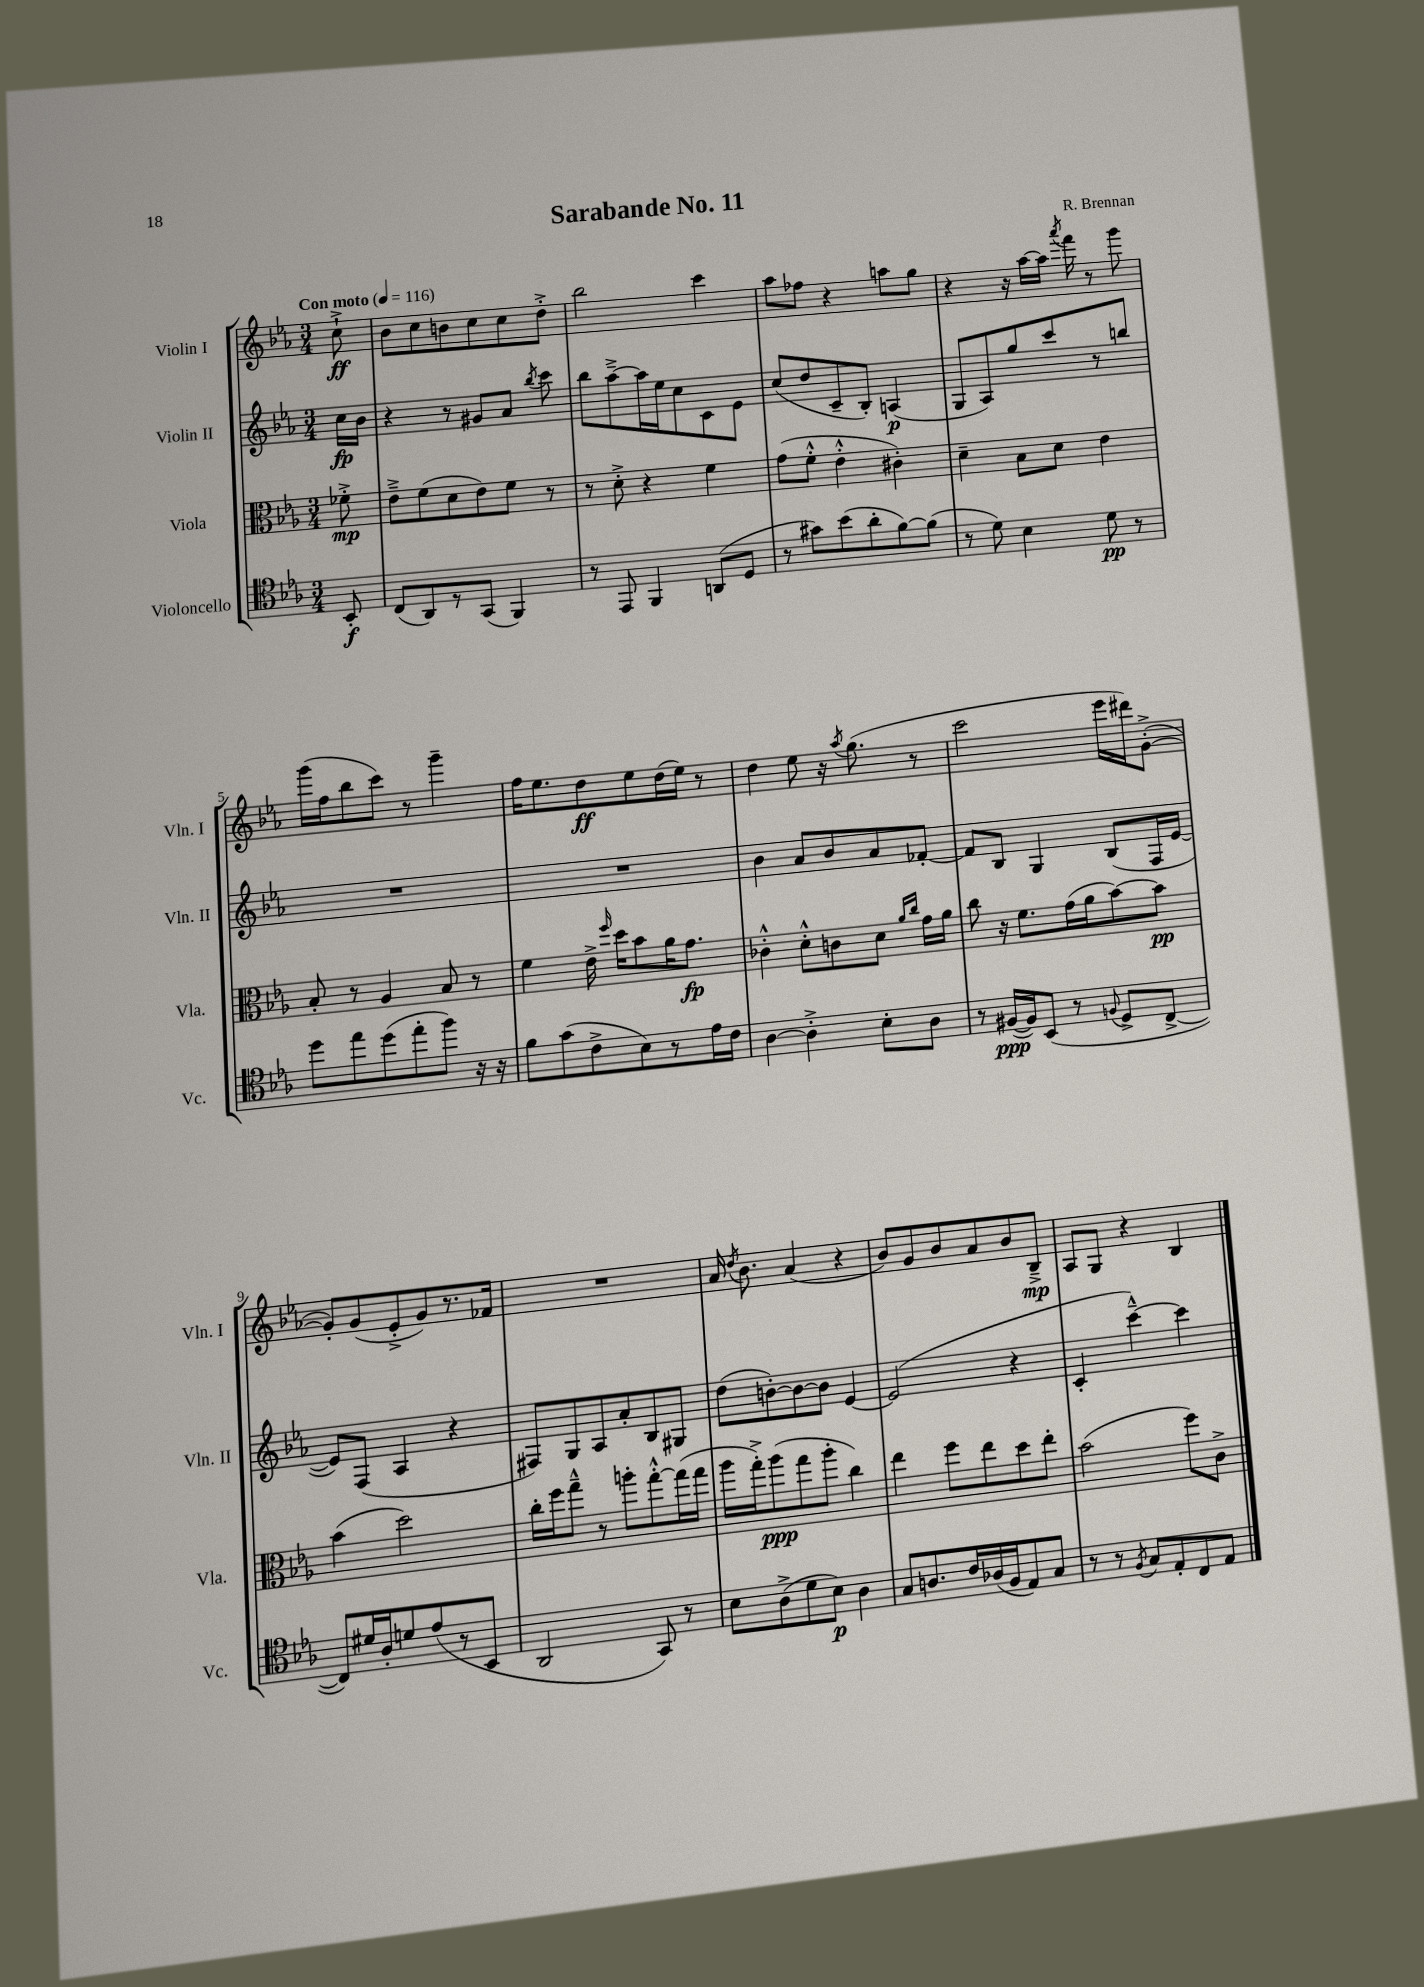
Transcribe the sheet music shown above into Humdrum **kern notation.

**kern	**kern	**kern	**kern
*staff4	*staff3	*staff2	*staff1
*clefC4	*clefC3	*clefG2	*clefG2
*k[b-e-a-]	*k[b-e-a-]	*k[b-e-a-]	*k[b-e-a-]
*M3/4	*M3/4	*M3/4	*M3/4
*MM116	*MM116	*MM116	*MM116
8BB-'/	8f-'^\	16cc\LL	8cc`^\
.	.	16b-\JJ	.
=	=	=	=
(8C/L	8e-~^\L	4r	8b-\L
8AA-/)	(8f\	.	8cc\
8r	8d\	8r	8b\
(8GG/J	8e-\)	8g#/L	8cc\
4FF/)	8f\J	8a-/J	8cc\
.	.	8qbb-/	.
.	8r	8ccc\	8dd'^\J
=	=	=	=
8r	8r	8bb-\L	2bb-\
8EE-/	8d'^\	[8aa-~^\	.
4FF/	4r	16aa-\]L	.
.	.	16ee-\J	.
.	.	8cc\	.
(8AA/L	4f\	8c\	4ccc\
8D/J	.	8e-\J	.
=	=	=	=
8r	(8g\L	(8cc/L	8aa-\L
8g#\L)	8f'^^\J	8dd/	8ff-\J
(8b-\	4e-'^^\	8c~/	4r
8a-'\	.	8B-'/J)	.
[8f\)	4c#'\)	(4A/	8aa\L
(8f\]J	.	.	8gg\J
=	=	=	=
8r	4d~\	8G/L	4r
8d\)	.	8A-/)	.
4B-\	8B-\L	8gg/	16r
.	.	.	[16aa-\LL
.	8d\J	8ccc/	16aa-\]JJ
.	.	.	8qaaa-/
.	.	.	16fff\
8d\	4e-\	8r	8r
8r	.	8bb/J	8ggg\
=	=	=	=
8dd\L	8B-'/	2.r	(16ggg\LL
.	.	.	16ff\J
8ee-\	8r	.	8bb-\
(8dd\	4A-/	.	8ccc\J)
8ee-'\	.	.	8r
8ff\J)	8B-/	.	4ggg~\
16r	8r	.	.
16r	.	.	.
=	=	=	=
8f\L	4f\	2.r	16ff\LK
.	.	.	8.ee-\
(8g\	.	.	.
8c^\	16e-^\	.	8dd\
.	16qqff/	.	.
.	16dd\LK	.	.
8B-\)	8b-\	.	8ee-\
8r	16a-\K	.	(16dd\L
.	8.g\J	.	16ee-\JJ)
16e-\L	.	.	8r
16c\JJ	.	.	.
=	=	=	=
[4A-\	4c-'^^\	4b-\	4dd\
4A-'^\]	8d'^^\L	8a-/L	8ee-\
.	8c\	8b-/	16r
.	.	.	8qaa-/
.	.	.	(8.gg\
8B-'\L	8d\J	8a-/	.
.	16qqa-/LL	.	.
.	16qqcc/JJ	.	.
8A-\J	16g\LL	[8f-'/J	8r
.	16a-\JJ	.	.
=	=	=	=
8r	8cc\	8f-/]L	2ccc\
([16F#/LL	16r	8B-/J	.
16F#/]J)	8.f\L	.	.
(8BB-/J	.	4G/	.
8r	(16g\L	.	.
.	16a-\J	.	.
8qqF/	.	.	.
8D^/L	[8b-\)	(8B-/L	16eee-\LL
.	.	.	16ddd#\J)
[8C^/J	8b-\]J	16F/L	([8g'^\J
.	.	[16e-/JJ	.
=	=	=	=
8C/]L)	(4b-\	8e-/]L)	8g'/]L)
16d#/L	.	(8F/J	(8g/
16A-'/J	.	.	.
8d/	2dd\)	4A-/	8e-'^/
(8e-/	.	.	8g/)
8r	.	4r	8.r
8BB-/J	.	.	.
.	.	.	16f-/Jk
=	=	=	=
2AA-/	16cc'\LL	8F#/L)	2.r
.	16ff\J	.	.
.	8gg~^^\J	8G/	.
.	8r	8A-/	.
.	8aa'\L	8a-'/	.
8GG/)	[8gg'^^\	8B-/	.
8r	(16gg\]L	8G#/J	.
.	16gg\JJ	.	.
=	=	=	=
8B-\L	16aa-\LL	(8dd\L	16a-/
.	.	.	8qdd/
.	16gg'^\J)	.	8.b-\
(8A-^\	(8aa-\	[8b'\)	.
8d\	8gg\	8b\_	(4a-/
8B-\J)	8aa-'\J	8b\]J	.
4A-\	4cc\)	[4e-/	4r
=	=	=	=
8G/L	4ee-\	(2e-/]	8b-/L)
8.A/	.	.	8g/
.	8ff\L	.	8b-/
16c/L	.	.	.
(16A-/	8ee-\	.	8a-/
16F/J	.	.	.
8E-/)	8dd\	4r	8b-/
8G/J	8ee-'\J	.	8B-~^/J
=	=	=	=
8r	(2b-\	4c'/	8A-/L
8r	.	.	8G/J
8qF/	.	.	.
8G/L	.	[4ccc~^^\)	4r
8E-'/	.	.	.
8C/	8ff\L)	4ccc\]	4B-/
8E-/J	8c^\J	.	.
==	==	==	==
*-	*-	*-	*-
